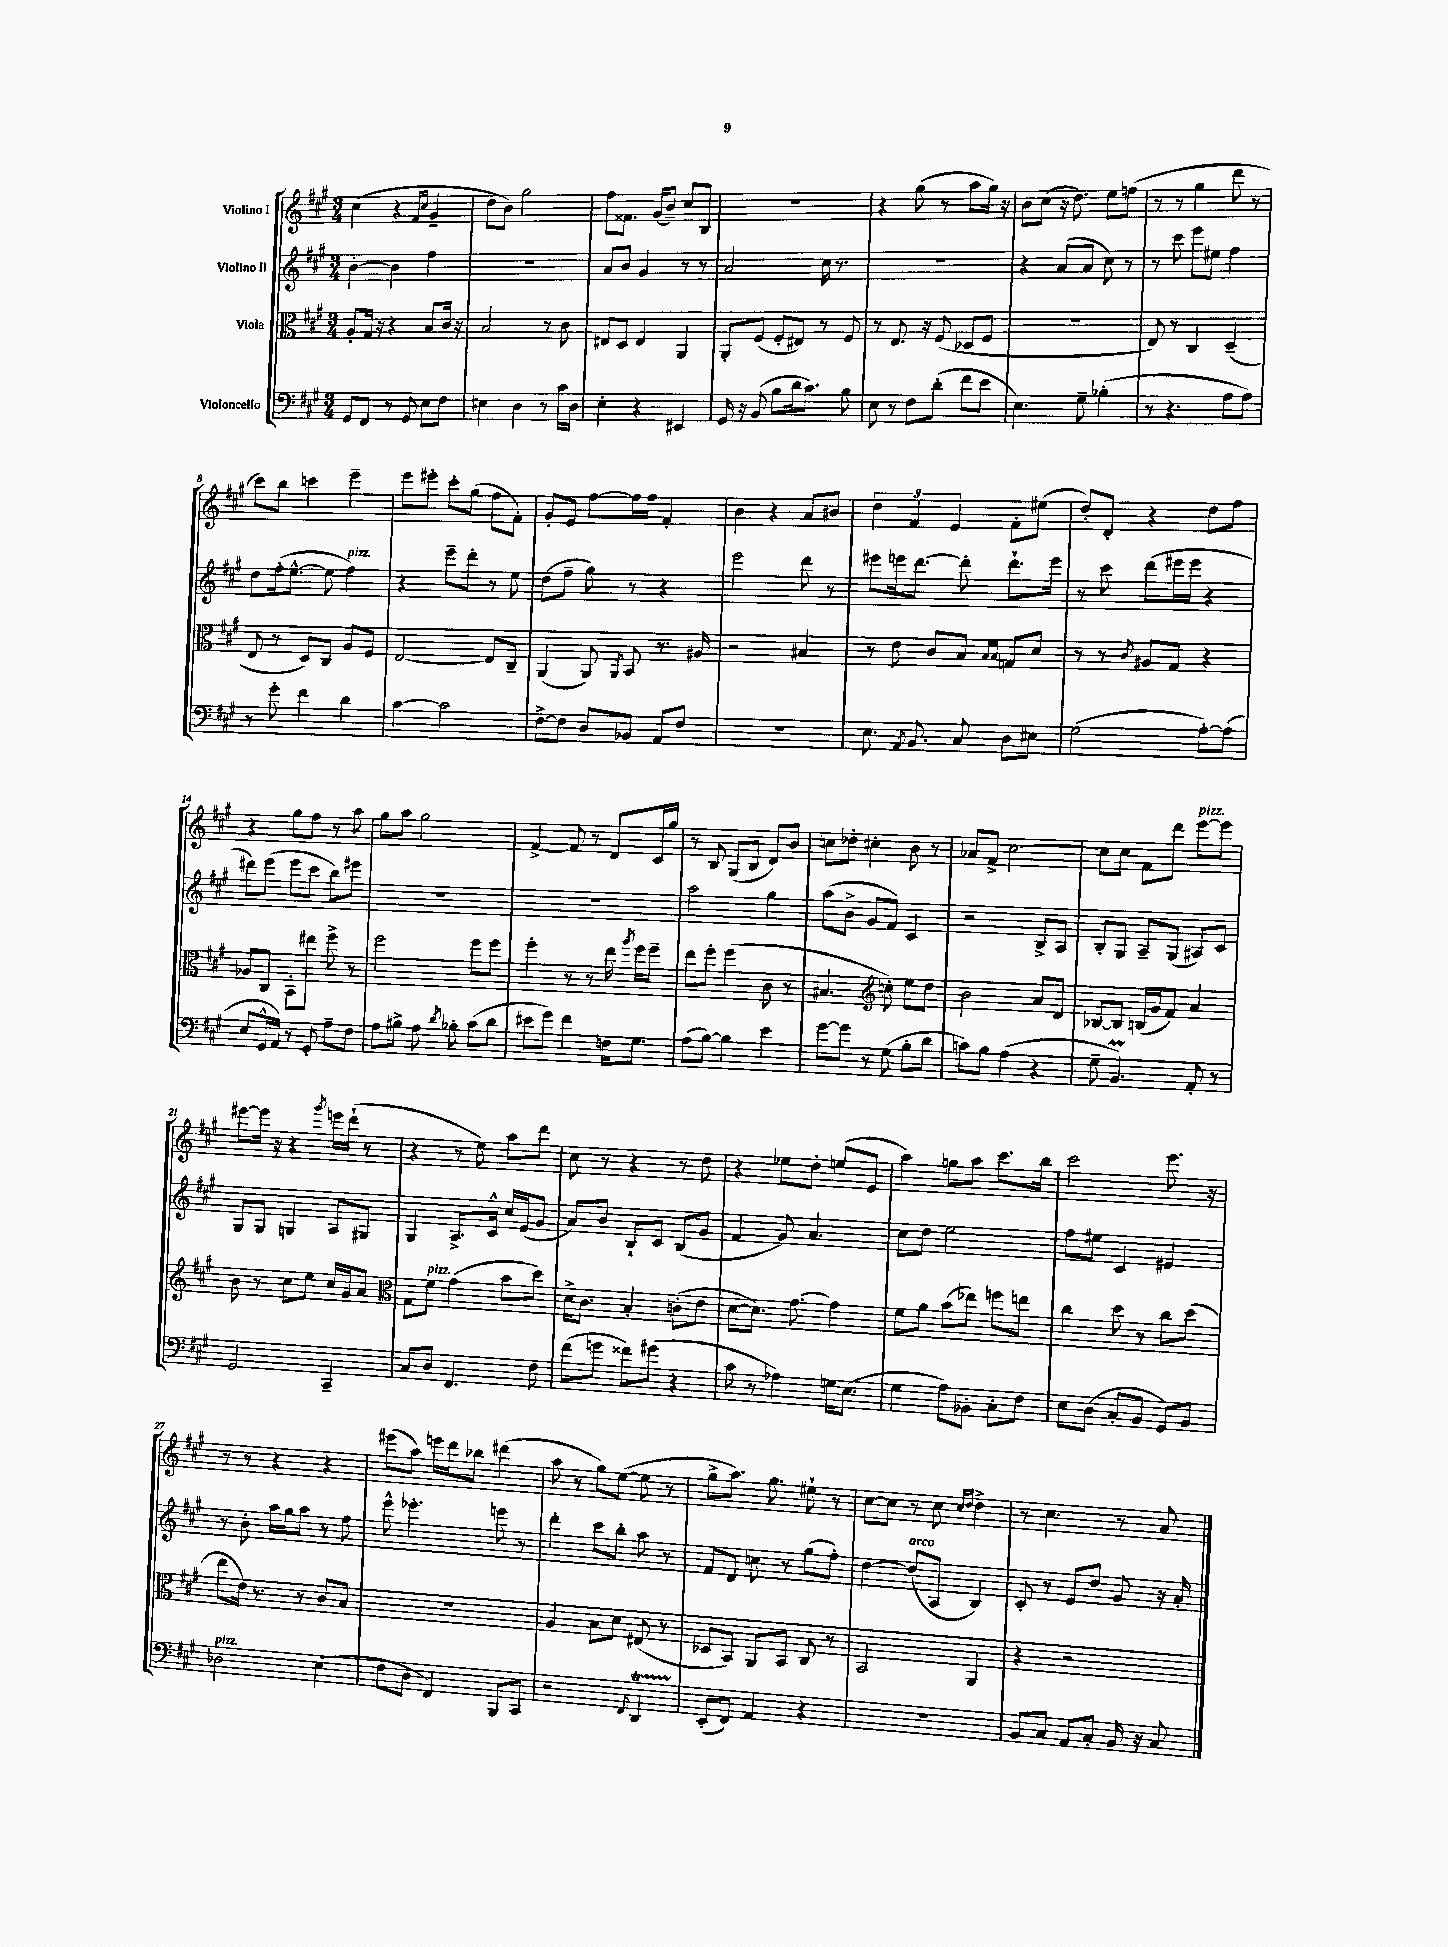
<<
\new StaffGroup <<
\new Staff = "s0" \with { instrumentName = "Violino I" } {
    \clef treble \key a \major \numericTimeSignature \time 3/4
    \autoBeamOff cis''4( r4 \grace { fis'16[ cis''16] } gis'4-- |
    d''8[ b'8]) gis''2 |
    fis''8[ fisis'8.] gis'16[( b'8]--) cis''8[ b8] |
    R2. |
    r4 gis''8( r8 a''8[ gis''16]) r16 |
    b'8[ cis''8]( r16 d''8.) e''8[ f''8]( |
    r8 r8 gis''4 d'''8 r8 |
    cis'''8[) b''8] c'''4 e'''4-- |
    e'''8[ eis'''8]-. cis'''8[-. gis''8]( fis''8[ fis'8]-.) |
    gis'8[-. e'8] fis''8[~ fis''16 fis''16] fis'4-. |
    b'4 r4 a'8[ bis'8] |
    \tuplet 3/2 { d''4 fis'4 e'4 } fis'8[-. eis''8]( |
    d''8[-.) d'8]-. r4 d''8[ fis''8] |
    r4 gis''8[ fis''8] r8 a''8 |
    gis''8[ a''8] gis''2 |
    fis'4~-> fis'8 r8 d'8[ cis'16 gis''16] |
    r8 b8 gis8[( b8] d'8[) b'8] |
    c''8[ des''8]-. cis''4-. b'8 r8 |
    aes'8[ fis'8]-> cis''2~ |
    cis''8[ cis''8] fis'8[ d'''8] e'''8[~^\markup { \italic "pizz." } e'''8] |
    eis'''8[~ eis'''16] r16 r4 \acciaccatura { gis'''8 } e'''16[ d'''16]-!( r8 |
    r4 r8 e''8) a''8[ d'''8] |
    cis''8 r8 r4 r8 d''8 |
    r4 ees''8[ d''8]-. e''8[( e'8] |
    a''4) g''8[ a''8] cis'''8.[ b''16] |
    cis'''2 e'''8. r16 |
    r8 r8 r4 r4 |
    eis'''8[( a''8]) e'''16[ d'''16 bes''8] dis'''4( |
    a''8 r8 gis''8[) e''8]~( e''8 r8 |
    gis''8[-> a''8.]) gis''8. eis''8-! r8 |
    cis''8[~ cis''8] r8 cis''8 \grace { cis''16[ d''16] } d''4-> |
    r8 cis''4. r8 a'8 \bar "|." |
}
\new Staff = "s1" \with { instrumentName = "Violino II" } {
    \clef treble \key a \major \numericTimeSignature \time 3/4
    \autoBeamOff b'4~-. b'4 fis''4 |
    R2. |
    a'8[ b'8] gis'4 r8 r8 |
    a'2 cis''16 r8. |
    R2. |
    r4 a'8[( a'8] cis''8) r8 |
    r8 cis'''8 e'''8[ eis''8] fis''4 |
    d''8[ fis''16-.( e''8.]~-^ e''8 fis''4^\markup { \italic "pizz." }) |
    r4 e'''8[-- d'''8]-. r8 e''8 |
    d''8[( fis''8]-- gis''8) r8 r4 |
    e'''2 d'''8 r8 |
    eis'''8[ e'''16 d'''8.]~ d'''8-. d'''8.[-! e'''16] |
    r8 cis'''8 d'''8[( eis'''16 eis'''16] r4 |
    dis'''8[) e'''8]( e'''8[ cis'''8] b''8[) eis'''8] |
    R2. |
    R2. |
    a''2 gis''4 |
    a''8[( b'8]-> gis'8[ fis'8]) cis'4 |
    r2 b8[-> a8] |
    b8[-. gis8] a8[-- gis8]( ais8[) cis'8] |
    gis8[ gis8] g4 a8[ gis8] |
    gis4 a8.[-> cis'16]-^ cis''16[ e'16( gis'8] |
    a'8[) b'8] b8[-! cis'8] b8[( gis'8] |
    fis'4 gis'8) a'4. |
    cis''8[ d''8] e''2 |
    fis''8[ eis''8] cis'4 eis'4 |
    r8 b'8-. a''16[ gis''16 a''8] r8 fis''8 |
    e'''8-^ ees'''4.-. e'''8 r8 |
    d'''4-. cis'''8[ b''8]-. a''8 r8 |
    fis'8[ d'8] c''8 r8 gis''8[( fis''8]-.) |
    d''4~ d''8[^\markup { \italic "arco" }( a8] b4) |
    cis'8-. r8 e'8[ d''8] gis'8 r16 a'16-. \bar "|." |
}
\new Staff = "s2" \with { instrumentName = "Viola" } {
    \clef alto \key a \major \numericTimeSignature \time 3/4
    \autoBeamOff a8[-. gis16] r16 r4 b8[ cis'16] r16 |
    b2 r8 cis'8 |
    eis8[ d8] eis4 a,4 |
    a,8[-. fis8]( fis8[-. eis8]) r8 fis8 |
    r8 e8. r16 fis8( des8[ fis8] |
    R2. |
    e8) r8 cis4 d4--( |
    e8 r8 d8[) cis8] a8[ fis8] |
    e2~ e8[ cis8]-- |
    a,4( a,8) \acciaccatura { a,8 } b,8 r8. ais16 |
    r2 bis4 |
    r8 e'8 cis'8[ b8] \grace { b16[ b16] } g8[ d'8] |
    r8 r8 \acciaccatura { cis'8 } ais8[ gis8] r4 |
    aes8[ cis8] b,8[-. eis''8] fis''8-> r8 |
    fis''2 fis''8[ fis''8] |
    fis''4-. r8 r8 e''16 \acciaccatura { a''8 } fis''16[ fis''8]-- |
    e''8[ fis''8]-. fis''4( cis'8 r8 |
    bis4. \clef treble c''8-.) e''8[ d''8] |
    b'2 a'8[ d'8] |
    bes8[~ bes8] b16[( gis'16 fis'8]) a'4 |
    b'8 r8 cis''8[ e''8] cis''16[ gis'16 a'8] |
    \clef alto gis8[ fis'8]^\markup { \italic "pizz." } gis'4( b'8[ d''8]) |
    d'16[-> cis'8.] b4-. c'8[-.( e'8] |
    d'8[~ d'8.]) gis'8.~ gis'4 |
    fis'8[ a'8] b'8[( ees''8]) f''8[ e''8] |
    cis''4 d''8 r8 cis''8[ d''8]( |
    e''8[ e'16]) r8. r8 cis'8[ b8] |
    R2. |
    a4 b8[ d'8] eis8( r8 |
    des8[ b,8]) a,8[ b,8] cis8 r8 |
    b,2 a,4 |
    r4 r2 \bar "|." |
}
\new Staff = "s3" \with { instrumentName = "Violoncello" } {
    \clef bass \key a \major \numericTimeSignature \time 3/4
    \autoBeamOff gis,8[ fis,8] r8 gis,8 e8[ fis8] |
    eis4 d4 r8 cis'16[ d16] |
    e4-. r4 eis,4 |
    gis,16 r16 b,8( b8[ d'16 cis'8.]) b8 |
    e8 r8 fis8[ d'8]-.( fis'8[ e'8] |
    e4.) gis8-- bes4-.( |
    r8 r4. a8[ a8]) |
    r8 gis'8-. fis'4 d'4 |
    cis'4~ cis'2 |
    fis8[~-> fis8] d8[ bes,8] a,8[ fis8] |
    R2. |
    e8. \acciaccatura { a,8 } b,8. cis8 d8[ eis8] |
    gis2( a8[~-.) a8]( |
    e8[ gis,16-^ a,16]) r8 gis,8-. a8[-- fis8] |
    a8[ bis8]-> a8 \acciaccatura { d'8 } bes8-. cis'8[( d'8] |
    eis'8[ gis'8]) fis'4 f16[ gis8.] |
    a8[( b8]~) b4 e'4 |
    gis'8[~ gis'8] r8 gis8( b8[-. d'8] |
    c'8[) b8] a4( r4 |
    gis8-- b,4.\prall) a,8-. r8 |
    gis,2 cis,4-- |
    cis8[ d8] fis,4. fis8 |
    fis'8[( g'8] fisis'8[) gis'8]( r4 |
    cis'8 r8 aes4) g16[ e8.]( |
    gis4 a8[) bes,8]-. cis8[-. fis8] |
    e8[ d8]( cis8[-. b,8] gis,8[) b,8] |
    des2^\markup { \italic "pizz." } e4( |
    fis8[ d8] fis,4) b,,8[ cis,8] |
    r2 \appoggiatura { fis,8 } d,4\startTrillSpan |
    e,8[-.\stopTrillSpan( fis,8]) a,4 r4 |
    R2. |
    b,8[ cis8] a,8[ cis8]-. b,16 r16 cis8 \bar "|." |
}
>>
>>
